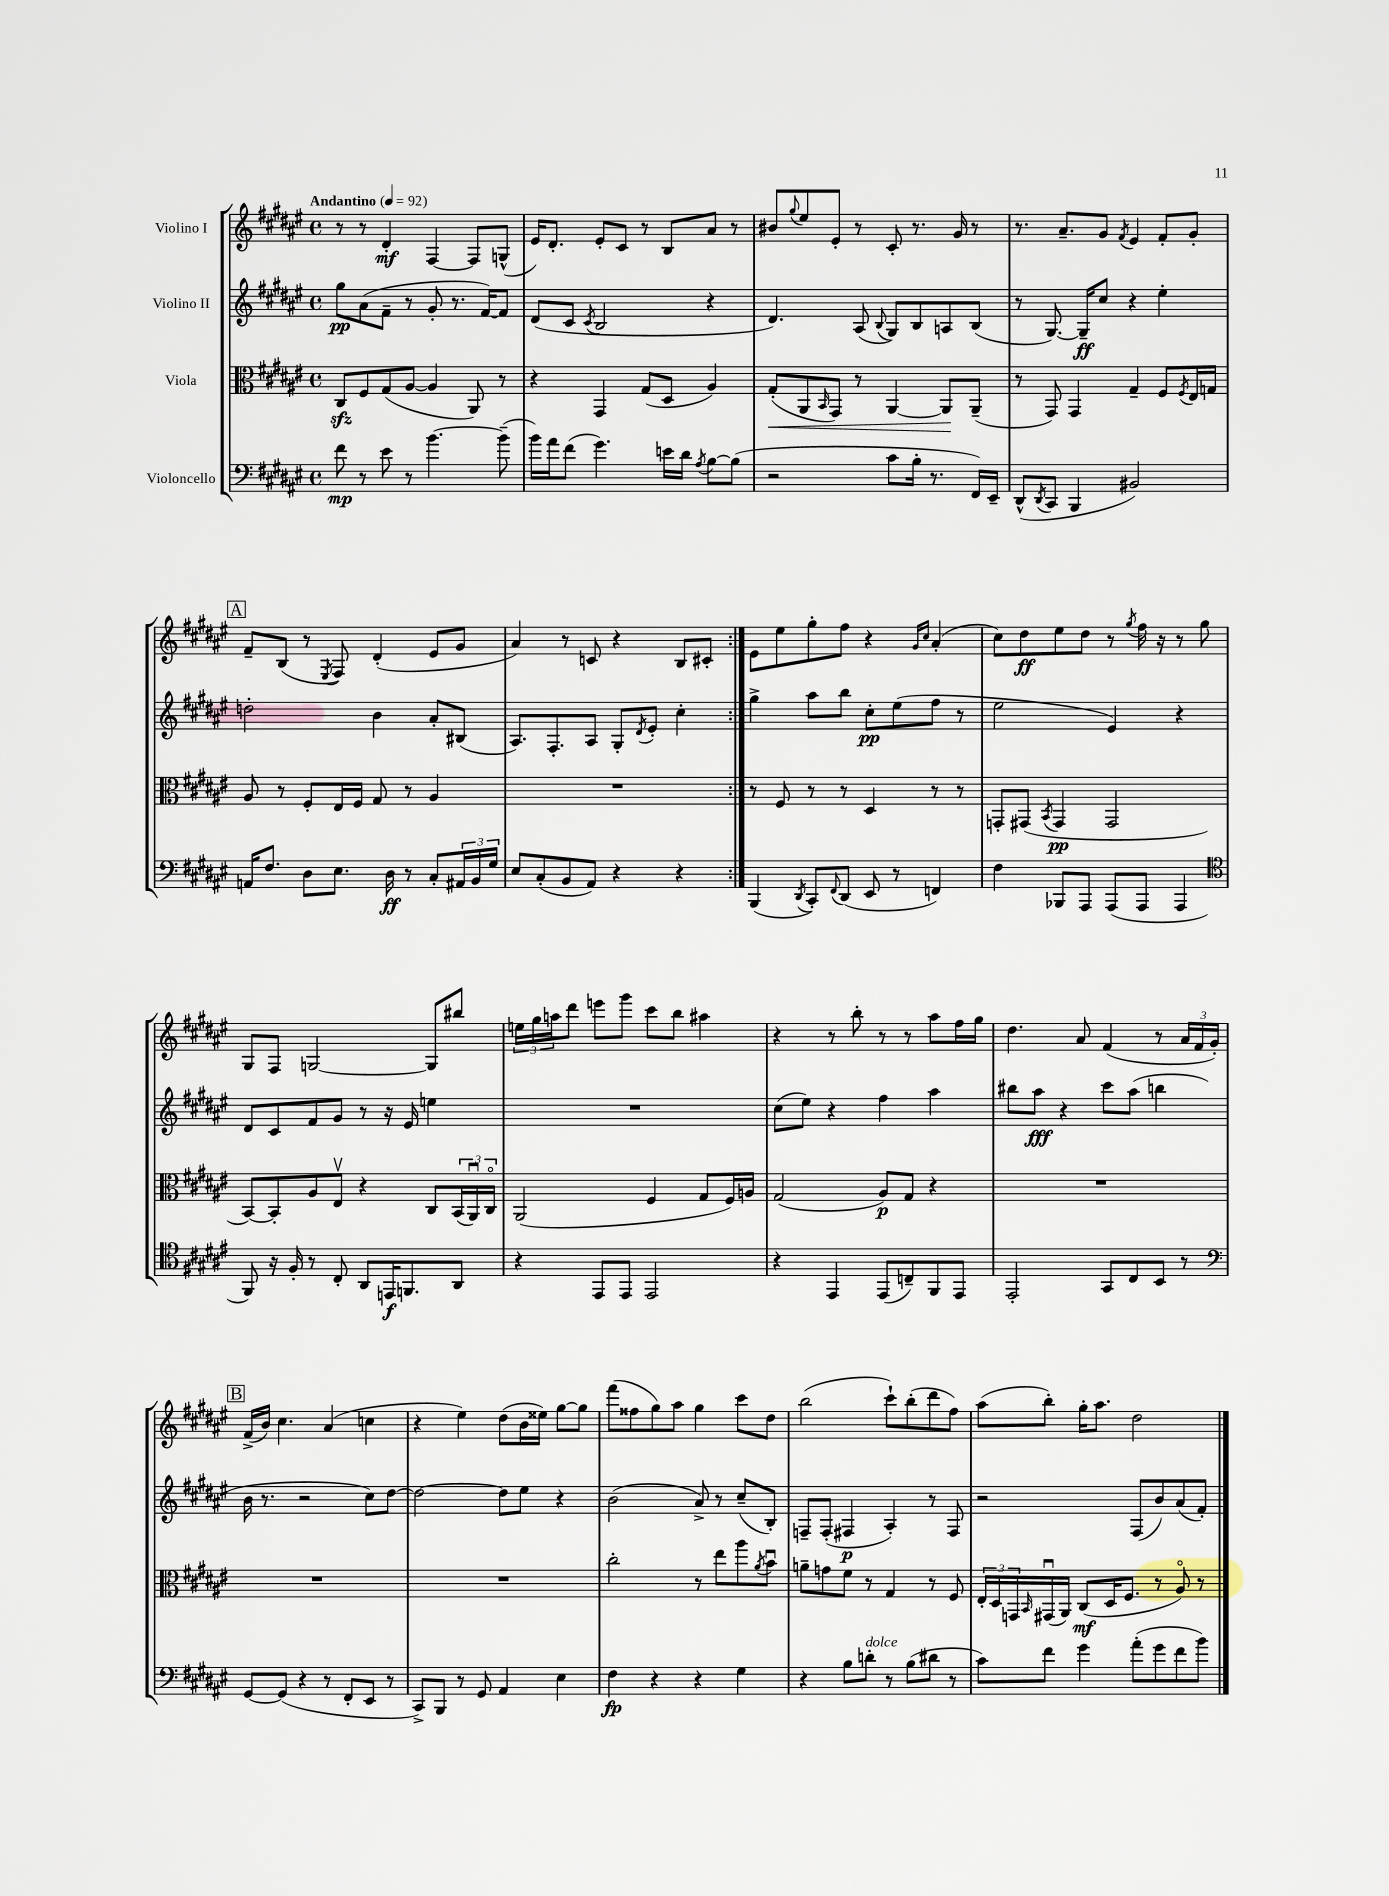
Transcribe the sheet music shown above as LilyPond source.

<<
\new StaffGroup <<
\new Staff = "s0" \with { instrumentName = "Violino I" } {
    \clef treble \key fis \major \defaultTimeSignature \time 4/4 \tempo "Andantino" 4 = 92
    \repeat volta 2 { r8 r8 dis'4-.\mf fis4~ fis8 g8-^( |
    eis'16) dis'8.-. eis'8-. cis'8 r8 b8 ais'8 r8 |
    bis'8 \appoggiatura { gis''8 } eis''8 eis'8-. r8 cis'8-. r8. gis'16 r8 |
    r8. ais'8.-- gis'8 \acciaccatura { fis'8 } eis'4 fis'8-. gis'8-. |
    \mark \markup { \box "A" } fis'8-- b8( r8 \acciaccatura { eis8 } fis8) dis'4-.( eis'8 gis'8 |
    ais'4) r8 c'8 r4 b8 cis'8-. | }
    eis'8 eis''8 gis''8-. fis''8 r4 \grace { gis'16 cis''16 } ais'4-.( |
    cis''8) dis''8\ff eis''8 dis''8 r8 \acciaccatura { gis''8 } fis''16 r16 r8 gis''8 |
    gis8 fis8 g2~ g8 bis''8 |
    \tuplet 3/2 { e''16 gis''16 a''16 } dis'''8 e'''8 gis'''8 cis'''8 b''8 ais''4 |
    r4 r8 b''8-. r8 r8 ais''8 fis''16 gis''16 |
    dis''4. ais'8 fis'4( r8 \tuplet 3/2 { ais'16 fis'16 gis'16-.) } |
    \mark \markup { \box "B" } fis'16->( b'16) cis''4. ais'4( c''4 |
    r4 eis''4) dis''8( b'16 eisis''16) gis''8~ gis''8 |
    fis'''8( fisis''8 gis''8) ais''8 gis''4 cis'''8 dis''8 |
    b''2( cis'''8-!) b''8-.( dis'''8 fis''8) |
    ais''8( b''8-.) gis''16-. ais''8. dis''2 \bar "|." |
}
\new Staff = "s1" \with { instrumentName = "Violino II" } {
    \clef treble \key fis \major \defaultTimeSignature \time 4/4
    \repeat volta 2 { gis''8\pp ais'8( fis'8-- r8 gis'8-. r8. fis'16~) fis'8 |
    dis'8( cis'8 \acciaccatura { cis'8 } b2 r4 |
    dis'4.) ais8( \appoggiatura { b8 } gis8) b8 a8 b8( |
    r8 gis8.~) gis16--\ff cis''8 r4 eis''4-. |
    \mark \markup { \box "A" } d''2-. b'4 ais'8-. bis8( |
    ais8.) fis8.-. ais8 gis8-. \acciaccatura { dis'8 } eis'8-. cis''4-. | }
    gis''4-> ais''8 b''8 cis''8-.\pp eis''8( fis''8 r8 |
    eis''2 eis'4) r4 |
    dis'8 cis'8 fis'8 gis'8 r8 r16 eis'16 e''4 |
    R1 |
    cis''8( eis''8) r4 fis''4 ais''4 |
    bis''8 ais''8\fff r4 cis'''8 ais''8( b''4 |
    \mark \markup { \box "B" } b'16 r8. r2 cis''8) dis''8~ |
    dis''2~ dis''8 eis''8 r4 |
    b'2( ais'8->) r8 cis''8--( b8-.) |
    f8-- f8-.( fis4\p ais4-.) r8 fis8 |
    r2 fis8( b'8) ais'8( fis'8-.) \bar "|." |
}
\new Staff = "s2" \with { instrumentName = "Viola" } {
    \clef alto \key fis \major \defaultTimeSignature \time 4/4
    \repeat volta 2 { cis8\sfz fis8 gis8( ais8~ ais4 ais,8) r8 |
    r4 gis,4 gis8( dis8 ais4) |
    gis8-.\<( ais,8 \grace { b,16 } gis,8) r8 ais,4~ ais,8\! ais,8--( |
    r8 gis,8) gis,4 gis4-- fis8 \acciaccatura { fis8 } eis16 g16 |
    \mark \markup { \box "A" } ais8 r8 fis8-. eis16 fis16 gis8 r8 ais4 |
    R1 | }
    r8 fis8 r8 r8 dis4 r8 r8 |
    g,8-. gis,8( \acciaccatura { b,8 } gis,4\pp gis,2 |
    b,8~) b,8-. ais8 eis8\upbow r4 cis8 \tuplet 3/2 { b,16( ais,16\downbow) cis16\flageolet } |
    ais,2( fis4 gis8 fis16) a16 |
    gis2( ais8\p) gis8 r4 |
    R1 |
    \mark \markup { \box "B" } R1 |
    R1 |
    cis''2-. r8 eis''8 ais''8 \acciaccatura { ais'8 } b'8\downbow |
    a'8-- g'8 fis'8 r8 gis4 r8 fis8 |
    \tuplet 3/2 { eis16-. dis16 g,16 } \grace { b,16 } gis,16\downbow( ais,16) cis8\mf( dis16 fis8. r8 ais8\flageolet) r8 \bar "|." |
}
\new Staff = "s3" \with { instrumentName = "Violoncello" } {
    \clef bass \key fis \major \defaultTimeSignature \time 4/4
    \repeat volta 2 { fis'8\mp r8 eis'8 r8 b'4.~ b'8--( |
    b'16) ais'16 fis'8( gis'4.) e'16 dis'16 \acciaccatura { ais8 } b8~ b8( |
    r2 cis'8 b16-. r8. fis,16) eis,16-- |
    dis,8-^( \acciaccatura { dis,8 } cis,8 b,,4 bis,2) |
    \mark \markup { \box "A" } a,16 fis8. dis8 eis8. dis16\ff r8 cis8-. \tuplet 3/2 { ais,16 b,16 gis16 } |
    eis8 cis8-.( b,8 ais,8) r4 r4 | }
    b,,4( \acciaccatura { dis,8 } cis,8-.) \appoggiatura { fis,8 } dis,8( eis,8 r8 f,4) |
    fis4 bes,,8 ais,,8 ais,,8( ais,,8 ais,,4 |
    \clef tenor fis,8) r16 fis16-. r8 cis8-. ais,8 e,16\f f,8. ais,8 |
    r4 eis,8 eis,8 eis,2 |
    r4 eis,4 eis,8( c8--) fis,8 eis,8 |
    eis,2-. gis,8 cis8 b,8 r8 |
    \mark \markup { \box "B" } \clef bass gis,8~ gis,8( r4 r8 fis,8-. eis,8 r8 |
    cis,8->) b,,8 r8 gis,8 ais,4 eis4 |
    fis4\fp r4 r4 gis4 |
    r4 b8 d'8-.^\markup { \italic "dolce" } r8 b8( dis'8 r8 |
    cis'8) fis'8 gis'4 ais'8-.( gis'8 fis'8 b'8) \bar "|." |
}
>>
>>
\layout { \context { \Score \remove "Bar_number_engraver" } }
